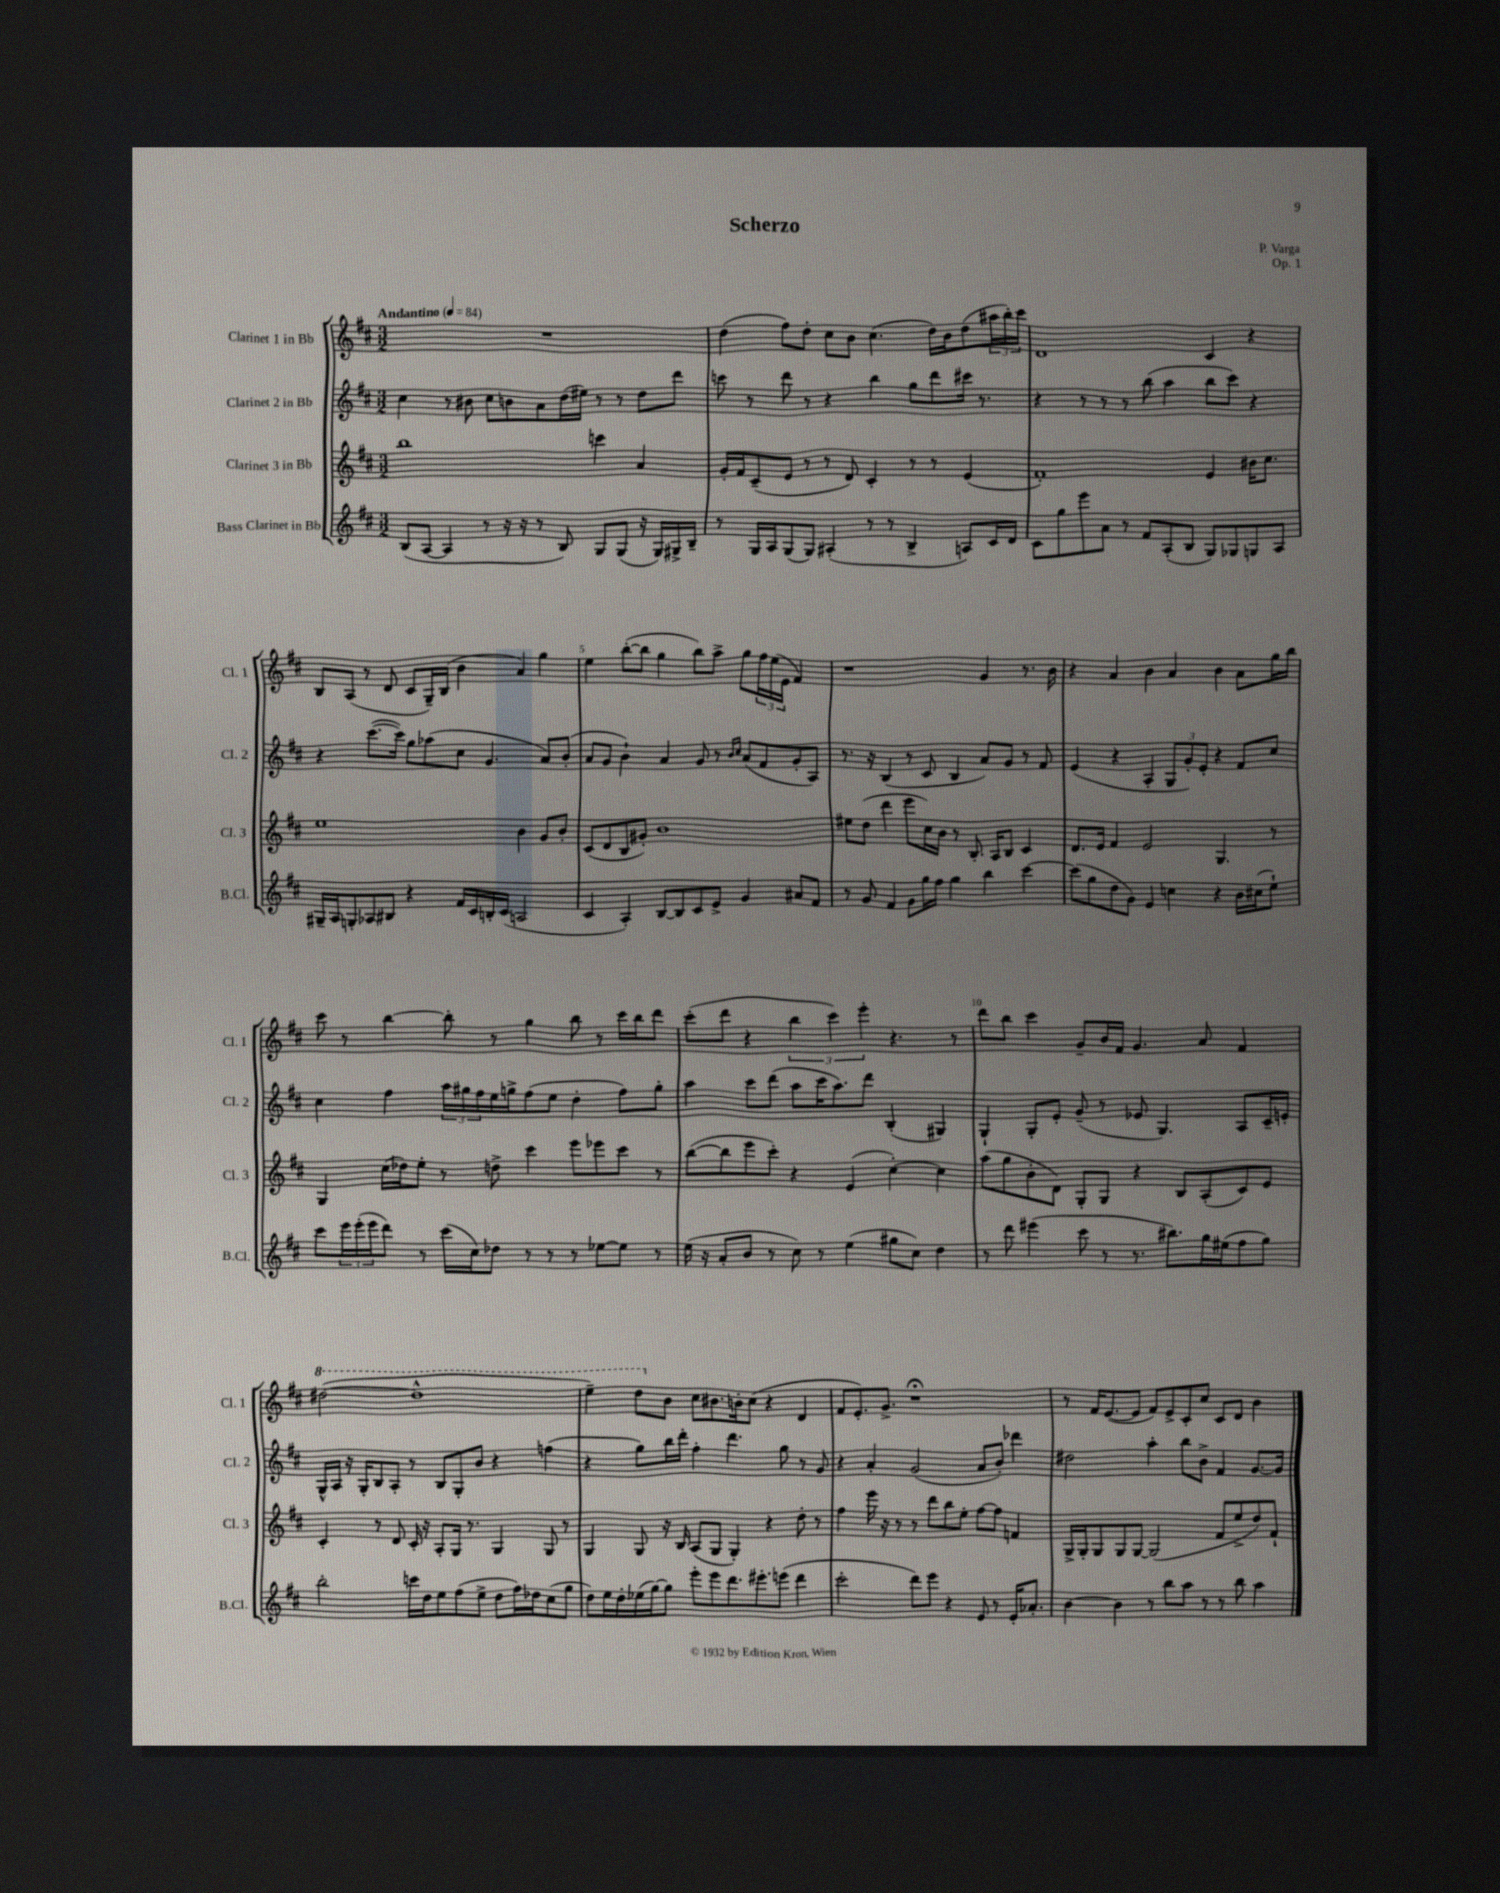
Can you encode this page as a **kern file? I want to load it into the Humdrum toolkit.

**kern	**kern	**kern	**kern
*part4	*part3	*part2	*part1
*staff4	*staff3	*staff2	*staff1
*I"Bass Clarinet in Bb	*I"Clarinet 3 in Bb	*I"Clarinet 2 in Bb	*I"Clarinet 1 in Bb
*I'B.Cl.	*I'Cl. 3	*I'Cl. 2	*I'Cl. 1
*clefG2	*clefG2	*clefG2	*clefG2
*k[f#c#]	*k[f#c#]	*k[f#c#]	*k[f#c#]
*M3/2	*M3/2	*M3/2	*M3/2
*MM84	*MM84	*MM84	*MM84
=1	=1	=1	=1
!	!	!	!LO:TX:a:B:t=Andantino
(8B/L	1bb	4cc#\	1.r
[8A/J	.	.	.
4A/]	.	8r	.
.	.	8b#X\	.
8r	.	8cc#\L	.
16r	.	8bn\	.
16r	.	.	.
8r	.	8a\	.
8B/)	.	(16dd\L	.
.	.	16ee#X\JJ)	.
8G/L	4cccn\	8r	.
(8G/J	.	8r	.
16r	4a/	8dd\L	.
16G/LL)	.	.	.
16G#X^/	.	8ddd\J	.
16B~/JJ	.	.	.
=2	=2	=2	=2
8r	16g'/LL	8cccn\	(4dd\
.	16f#/J	.	.
16G/LL	(8c#~/	8r	.
16A/J	.	.	.
(8G/	8e/J	8ddd\	8ff#\L)
8G/J)	8r	8r	8dd'\J
(4A#X'/	8r	4r	8cc#\L
.	8d/)	.	8b\J
8r	4c#'/	4bb\	(4.cc#\
8r	.	.	.
4B^/	8r	8gg\L	.
.	8r	8ddd\	16dd\LL)
.	.	.	16b\J
8An/L)	(4e/	16ccc#X\Jk	(8dd\
.	.	8.r	.
16c#/L	.	.	24aa#X\L
.	.	.	24bb'\)
16d/JJ	.	.	.
.	.	.	24ccc#\JJ
=3	=3	=3	=3
8c#\L	1f#')	4r	1d
8gg\	.	.	.
8eee\	.	8r	.
8a\J	.	8r	.
8r	.	8r	.
8f#/L	.	(8bb\	.
(8A'/	.	4aa\	.
8B/J	.	.	.
8G/L)	4e/	8bb\L	4c#/
8G-X/	.	8ccc#\J)	.
8Gn/	16b#X\KL	4r	4r
.	8.cc#\J	.	.
8A/J	.	.	.
!!LO:LB:g=z
=4	=4	=4	=4
16G#X~/LL	1ee	4r	8B/L
16A/J	.	.	.
8Gn'/	.	.	(8A/J
8A-X/	.	([8.ccc#\L	8r
8B#X/J	.	.	8d/
.	.	16ccc#\Jk])	.
4r	.	8gg\L	8c#/L
.	.	(8aa-X\	16G~/L)
.	.	.	(16B/JJ
16f#/LL	.	8cc#\J	4b\
16c#/	.	.	.
16Bn'/	.	4.g/	.
(16c#/JJ	.	.	.
2An/	4b\	.	4a/)
.	8g/L	8a/L)	4gg\
.	8b'/J	(8b'/J	.
=5	=5	=5	=5
4c#/	(8c#/L	8a/L	4ee\
.	8d/	8g/J	.
4A'/)	8B/	4b`\)	([8bb'\L
.	8g#X'/J)	.	8bb\J]
[8B/L	1b	4a/	4gg\
8B/]	.	.	.
8c#/	.	8g/	8bb\L)
8e^/J	.	8r	8aa^\J
.	.	16qqb/LL	.
.	.	16qqcc#/JJ	.
4g/	.	(8a/L	8gg\L
.	.	8f#/	24ff#\L
.	.	.	(24ee\
.	.	.	24e\JJ
8a#X/L	.	8g'/	4f#/)
8f#/J	.	8A/J)	.
=6	=6	=6	=6
8r	8ee#X\L	8.r	1r
8g/	(8dd\J	.	.
.	.	16r	.
4f#/	4ddd\	(4B/	.
8g\L	8eee\L	8r	.
16gg\L	16cc#\L)	8c#/	.
16ff#\JJ	16b\JJ	.	.
4gg\	8r	4B/	.
.	8.B'/	.	.
4bb\	.	8a/L)	4g/
.	16A/KL	.	.
.	8B/J	8g/J	.
[4ccc#\	4c#/	8r	8.r
.	.	8f#/	.
.	.	.	16b\
=7	=7	=7	=7
(8ccc#\L]	8.d/L	(4e/	4r
8gg\	.	.	.
.	16e/Jk	.	.
8dd\	4f#/	4r	4a/
8g\J)	.	.	.
4e/	2e/	4A'/	4b\
4ccn\	.	12G/L	4a/
.	.	12g'/)	.
.	.	12e'/J	.
4r	4.G/	4r	4b\
16b\LL	.	8f#/L	8a\L
(16cc#X\J	.	.	.
8ee`\J)	8r	8cc#/J	16gg\L
.	.	.	16bb\JJ
!!LO:LB:g=z
=8	=8	=8	=8
8ccc#\L	4G/	4cc#\	8ccc#\
24eee\L	.	.	8r
(24eee'\	.	.	.
24eee\J	.	.	.
8ddd\J)	(16cc#\LL	4ff#\	[4bb\
.	16dd-X\J)	.	.
8r	8ee'\J	.	.
(16ccc#\LL	8r	24aa\LL	8bb'\]
.	.	24gg#X\	.
16cc#\J)	.	.	.
.	.	24ff#\	.
8dd-X\J	8ddn^\	16ee\	8r
.	.	16ggn^\J	.
8r	4ccc#\	(8ff#\	4gg\
8r	.	8ee\J	.
8r	8eee\L	4dd'\	8bb\
[8ee-X\L	8eee-X\	.	8r
8ee-\J]	8ccc#\J	8ff#\L)	16ccc#\LL
.	.	.	16bb\J
8r	8r	8gg'\J	8ddd\J
=9	=9	=9	=9
(16ee\	([8bb\L	4aa\	(8ccc#'\L
16r	.	.	.
8a'/L	8bb\]	.	8ddd\J
8b/J	8eee\	8ccc#\L	4r
8r	8ccc#'\J)	(8ddd\J	.
8cc#\)	4r	8aa\L	6bb\
8r	.	16ccc#\K	.
.	.	.	6ccc#\)
.	.	8.aa\)	.
(4ee\	(4e/	.	.
.	.	.	6eee'\
.	.	8ddd\J	.
8gg#X\L	[4cc#'\)	(4B'/	4.r
8cc#\J)	.	.	.
4dd\	4cc#\]	4G#X/)	.
.	.	.	8r
=10	=10	=10	=10
8r	(8aa\L	4G`/	8ddd\L
8ddd\	8gg\	.	8bb\J
(4eee#X\	8b'\	8G'/L	4ccc#\
.	8d\J)	8e'/J	.
8ccc#\	8G'/L	(8g~/	8g~/L
8r	8G/J	8r	16b/L
.	.	.	16f#/JJ
8.r	4r	8e-X/	4.g/
.	.	4.G/)	.
8.bb#X\L)	.	.	.
.	8B/L	.	.
16gg\L	(8A'/	.	8a/
(16ee#X\J	.	.	.
8ff#\	8c#/)	8A/L	4f#/
8gg\J)	8e/J	16c#~/L	.
.	.	16en'/JJ	.
!!LO:LB:g=z
=11	=11	=11	=11
*	*	*	*8va
2bb'\	4c#'/	16G^^/LL	([2ddd#X\
.	.	16A/JJ	.
.	.	16r	.
.	.	16G'/KL	.
.	8r	8B/	.
.	8d/	8A'/J	.
16cccn\LL	16c#'/	8r	1ddd#^^]
16dd\J	16r	.	.
8ee\	8A'/L	8B/L	.
(8ff#\	16G/Jk	8G'/	.
.	8.r	.	.
8ee^\J	.	8b/J	.
8dd\L	4G/	4r	.
16ff#\L)	.	.	.
16dd-X\J	.	.	.
(8cc#\	8G/	(4ffn\	.
8gg\J	8r	.	.
=12	=12	=12	=12
8dd\L)	4G/	4r	4eee~\)
16ee\L	.	.	.
16dd'\	.	.	.
(16ee-X\	8G/	8gg\L)	8ddd\L
[16gg\J)	.	.	.
*	*	*	*X8va
8gg\J]	16r	16bb\L	8b\J
.	16B/	16ddd'\JJ	.
8eee'\L	(8A/L	4ff#'\	8cc#\L
8eee\	8G/J	.	8.b#X\
8.ddd\	4G'/)	4.ddd\	.
.	.	.	16bn'\k
.	.	.	(8cc#\J
8.eee#X'\	.	.	.
.	4r	.	4r
(8eeen\J	.	8gg\	.
4ddd\	8dd'\	8r	4d/
.	8r	8g/	.
=13	=13	=13	=13
2ccc#'\	4ff#\	4r	8f#/L
.	.	.	8.e'/)
.	16eee\	4a'/	.
.	16r	.	8.g^/J
.	8r	.	.
8ddd\L)	8r	(2g/	1r;<
8eee\J	8ddd\L	.	.
4r	8bb\	.	.
.	8ee'\J	.	.
8e/	[8ff#\L	8a/L	.
8r	8ff#\J]	8b'/J)	.
16e'/KL	4fn/	4ddd-X\	.
8.a-X'/J	.	.	.
=14	=14	=14	=14
[4b\	16G^/LL	2dd#X\	8r
.	16G'/J	.	.
.	8G/	.	16f#/KL
.	.	.	([8.e/
4b\]	8G/	.	.
.	[8G/J	.	8e/J]
8r	(2G/]	4aa'\	8f#/L)
8bb\L	.	.	8e^/
8aa\J	.	8bb\L	8c#'/
8r	.	8b^\J	8cc#/J
8r	8f#/L	4f#/	8c#/L
8bb\	8ee^/	.	8d/J
4aa\	8dd/)	[8.g/L	4b\
.	8f#`/J	.	.
.	.	16g/Jk]	.
==	==	==	==
*-	*-	*-	*-
